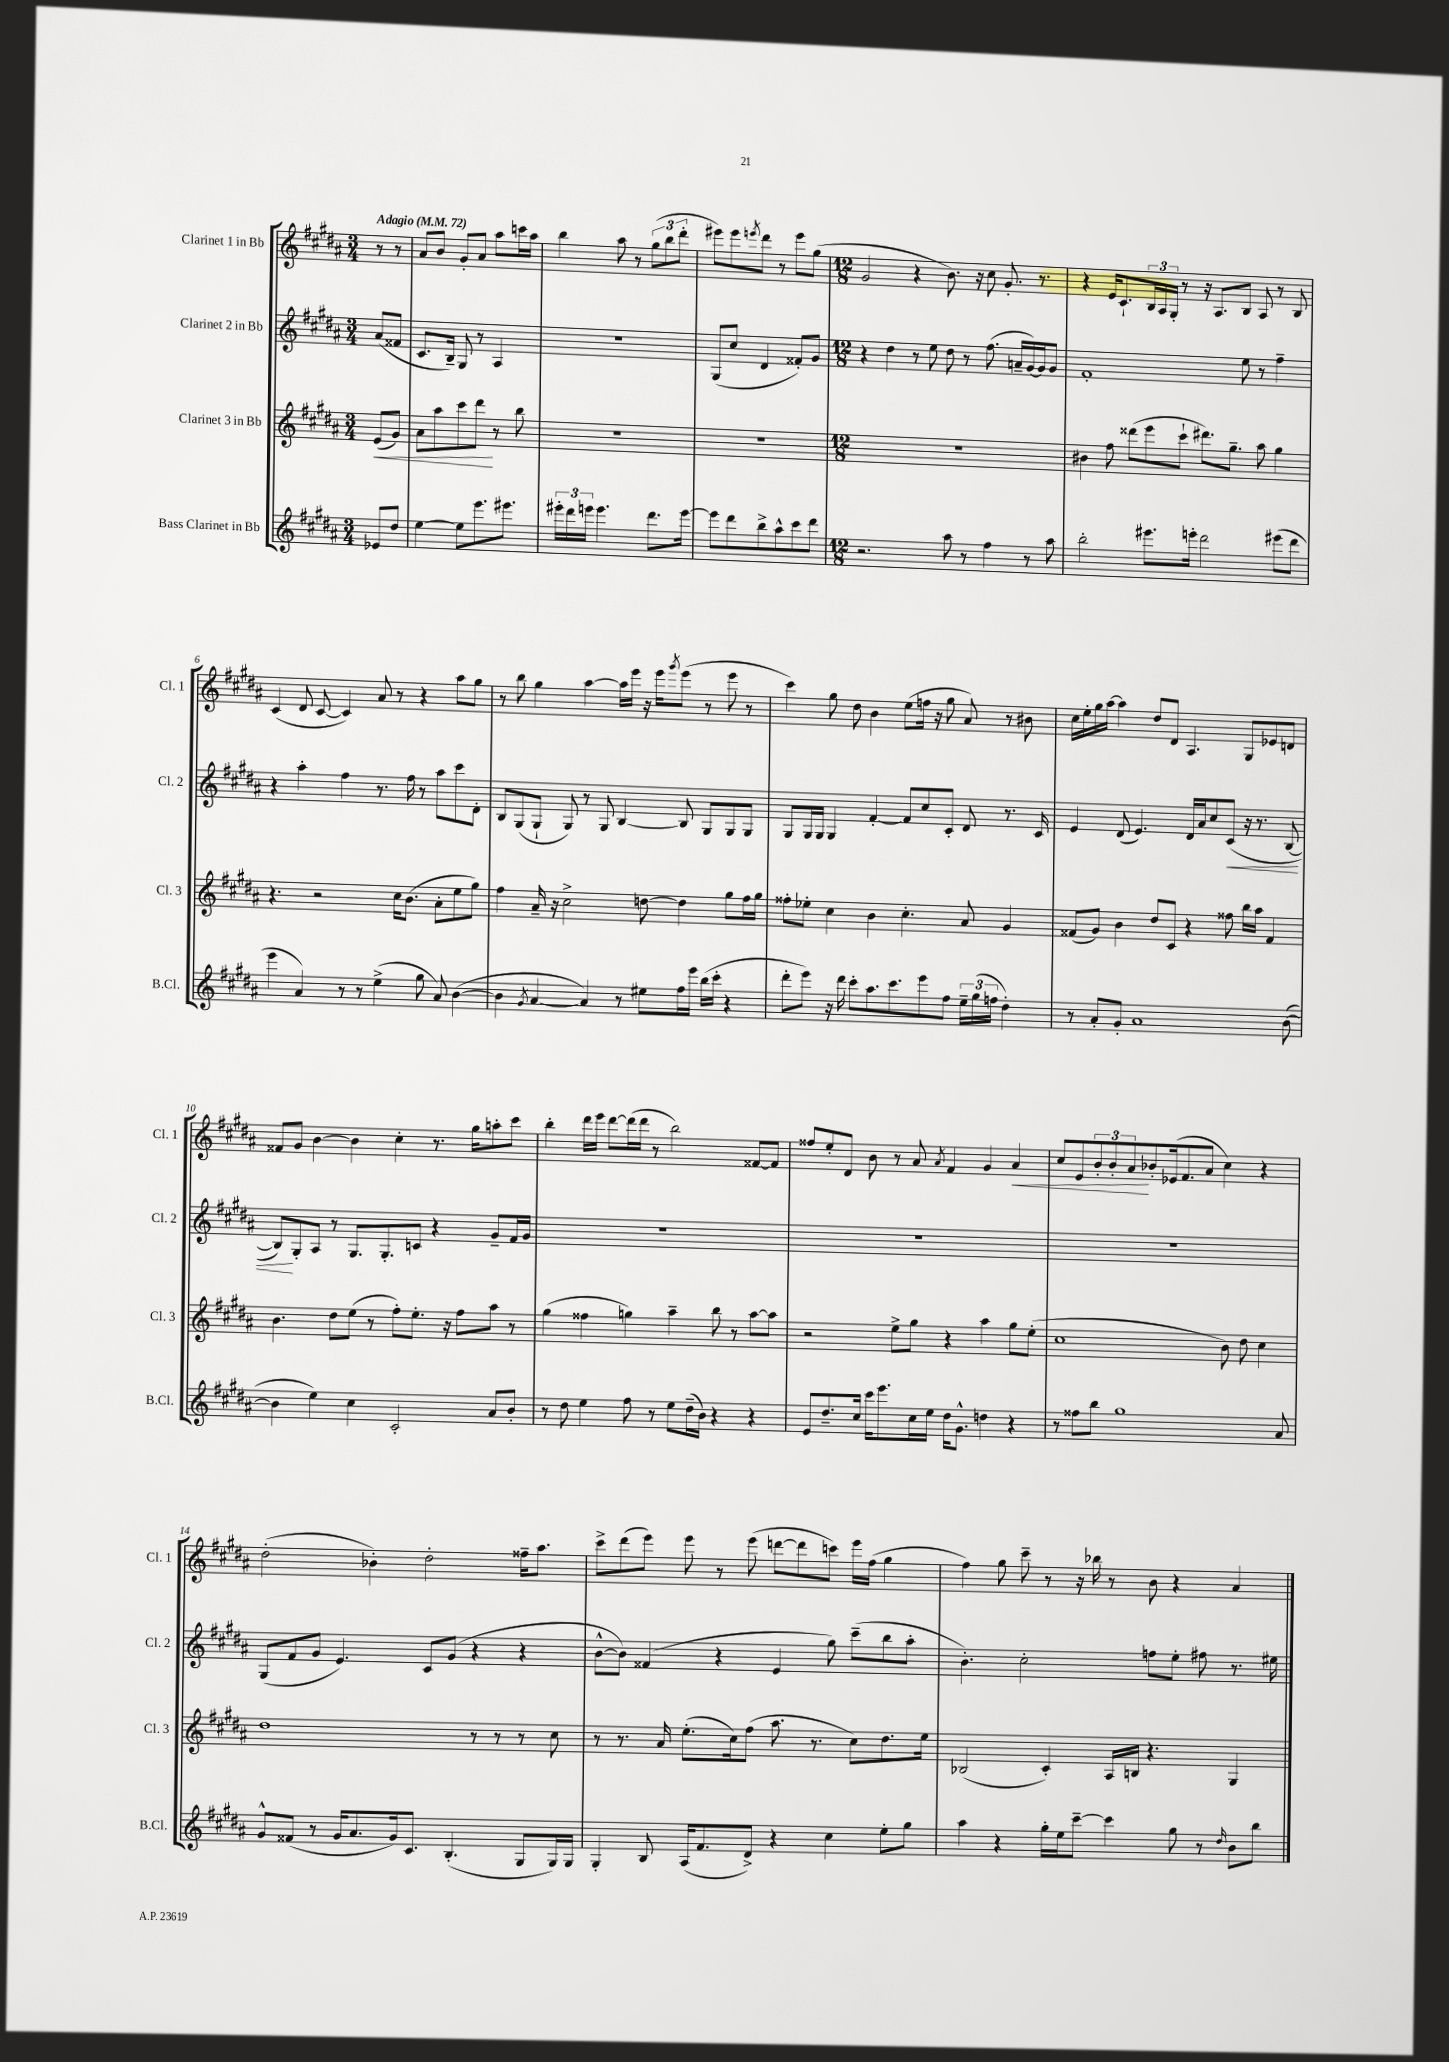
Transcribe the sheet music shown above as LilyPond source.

<<
\new StaffGroup <<
\new Staff = "s0" \with { instrumentName = "Clarinet 1 in Bb" shortInstrumentName = "Cl. 1" } {
    \clef treble \key b \major \numericTimeSignature \time 3/4 \partial 4 \tempo "Adagio" 4 = 72
    r8 r8 |
    ais'8 b'8 gis'8-. ais'8 ais''8 c'''16 ais''16 |
    b''4 ais''8 r8 \tuplet 3/2 { gis''8( b''8 dis'''8-. } |
    eis'''8) eis'''8 \acciaccatura { e'''8 } dis'''8 r8 e'''8 gis''8( |
    \numericTimeSignature \time 12/8 gis'2 r4 b'8.) r16 cis''8 gis'8.-. r8. |
    r4 e'16 cis'8.-! \tuplet 3/2 { b16 ais16 gis16-. } r8 r16 ais8. b8 ais8 r8 b8 |
    cis'4( dis'8 cis'8~ cis'4) ais'8 r8 r4 ais''8 gis''8 |
    r8 b''8 gis''4 ais''4~ ais''16 e'''16 r16 e'''16 \acciaccatura { gis'''8 } e'''8( r8 e'''8 r8 |
    cis'''4) gis''8 dis''8 b'4 e''8( f''16 r16 gis''8 ais'8) r8 bis'8 |
    cis''16 e''16-. gis''16 ais''16~ ais''4 dis''8 dis'8 ais4. gis8 ees'8 d'8 |
    fisis'8 gis'8 b'4~ b'4 cis''4-. r8. gis''16 a''8-. cis'''8 |
    b''4-. dis'''16 e'''16 dis'''8~ dis'''16( dis'''16 r8 b''2) fisis'8~ fisis'8 |
    fisis''8 e''8-. dis'8 b'8 r8 ais'8 \acciaccatura { ais'8 } fis'4 gis'4 ais'4\< |
    cis''8 e'8 \tuplet 3/2 { b'8-. b'8-. ais'8\! } bes'8-. ees'16( fis'8. ais'8 cis''4) r4 |
    dis''2-.( bes'4-.) dis''2-. fisis''16-- ais''8. |
    cis'''8-> dis'''8( e'''8) e'''8 r8 e'''8( d'''8~ d'''8 c'''8) e'''16 fis''16( gis''4 |
    fis''4) gis''8 cis'''8-- r8 r16 bes''16 r8 b'8 r4 ais'4 \bar "|." |
}
\new Staff = "s1" \with { instrumentName = "Clarinet 2 in Bb" shortInstrumentName = "Cl. 2" } {
    \clef treble \key b \major \numericTimeSignature \time 3/4 \partial 4
    ais'8( fisis'8 |
    cis'8. b16--) gis8 r8 ais4 |
    R2. |
    gis8( cis''8 dis'4 fisis'8-.) gis'8 |
    \numericTimeSignature \time 12/8 r4 dis''4 r8 e''8 dis''8 r8 fis''8.( a'16-- gis'16~) gis'16 gis'8 |
    fis'1-. e''8 r8 fis''4-- |
    r4 ais''4-. fis''4 r8. fis''16 r8 ais''8 cis'''8 dis'8-. |
    b8 gis8( gis8-! gis8) r8 gis8 b4~ b8 gis8 gis8 gis8 |
    gis8 gis16 gis16 gis4 fis'4~-. fis'8 cis''8 cis'8-. dis'8 r8. cis'16 |
    e'4 dis'8( e'4.) dis'16 ais'16 cis''8 cis'8\<( r16 r8. b8~ |
    b8\!) gis8-. ais8 r8 gis8. gis8.-. c'8 r4 gis'8-- fis'16 gis'16 |
    R1. |
    R1. |
    R1. |
    gis8( fis'8 gis'8 e'4.) cis'8 gis'8( r4 r4 |
    b'8~-^ b'8) fisis'4( r4 e'4 gis''8) cis'''8--( b''8 ais''8-. |
    b'4.-.) cis''2-. f''8 e''8-. fis''8 r8. eis''16 \bar "|." |
}
\new Staff = "s2" \with { instrumentName = "Clarinet 3 in Bb" shortInstrumentName = "Cl. 3" } {
    \clef treble \key b \major \numericTimeSignature \time 3/4 \partial 4
    e'8\<( gis'8) |
    ais'8 ais''8 cis'''8 dis'''8\! r8 b''8 |
    R2. |
    R2. |
    \numericTimeSignature \time 12/8 R1. |
    bis'4 fis''8 disis'''8( e'''8 cis'''8-! dis'''8.) gis''8.-- ais''8 gis''4 |
    r4. r2 cis''16 b'8.( ais'8-. e''8 gis''8) |
    fis''4 ais'16-- r16 cis''2-> d''8~ d''4 gis''8 fis''16 gis''16 |
    fisis''8-. ees''8-. cis''4 b'4 cis''4.-. ais'8 gis'4 |
    fisis'8( gis'8) b'4 dis''8 cis'8 r4 fisis''8 b''16 ais''16 fisis'4 |
    b'4. dis''8 e''8( r8 fis''8-.) e''8.-. r16 fis''8 ais''8 r8 |
    gis''4( fisis''4 g''4) ais''4-- b''8 r8 ais''8~ ais''8 |
    r2 e''8-> gis''8 r4 ais''4 gis''8 e''8-.( |
    cis''1 b'8) dis''8 cis''4 |
    dis''1 r8 r8 r8 cis''8 |
    r8 r8. ais'16 e''8.-.( cis''16) fis''8( ais''8. r8. cis''8) dis''8. e''16 |
    bes2( cis'4-.) ais16 b16 r4. gis4 \bar "|." |
}
\new Staff = "s3" \with { instrumentName = "Bass Clarinet in Bb" shortInstrumentName = "B.Cl." } {
    \clef treble \key b \major \numericTimeSignature \time 3/4 \partial 4
    ees'8 dis''8 |
    e''4~ e''8 e'''8. eis'''8. |
    \tuplet 3/2 { eis'''16-. dis'''16 e'''16 } e'''4. dis'''8. e'''16~ |
    e'''8 dis'''8 b''8-> ais''8-^ cis'''8 dis'''8 |
    \numericTimeSignature \time 12/8 r2. ais''8 r8 fis''4 r8 ais''8 |
    b''2-. eis'''8. e'''16-. dis'''2 eis'''8( dis'''8 |
    e'''4 ais'4) r8 r8 e''4->( gis''8 ais'8) b'4~( |
    b'4 \acciaccatura { gis'8 } ais'4~ ais'4) r8 eis''8 fis''16 e'''16 b''16( cis'''16-. r4 |
    dis'''8-. e'''8) r16 dis'''16 cis'''8-. ais''8. cis'''8. e'''8 fis''8 \tuplet 3/2 { e''16-- gis''16( f''16 } dis''4-.) |
    r8 ais'8-. gis'8-. ais'1 b'8~( |
    b'4 e''4) cis''4 cis'2-. ais'8 b'8-. |
    r8 dis''8 e''4 fis''8 r8 e''8 dis''16--( b'16) r4 r4 |
    e'8 dis''8.-- cis''16 cis'''16 e'''8. cis''16 e''16 dis''16 gis'8.-^ d''4 r4 |
    r8 fisis''8 b''8 gis''1 ais'8 |
    gis'8-^ fisis'8( r8 gis'16 ais'8. gis'16) cis'8. b4.-.( gis8 gis16) gis16 |
    gis4-. b8 ais16( fis'8. dis'8->) r4 cis''4 e''8-. gis''8 |
    ais''4 r4 gis''16-. e''16 cis'''8~-- cis'''4 gis''8 r8 \grace { dis''16 } b'8 b''8 \bar "|." |
}
>>
>>
